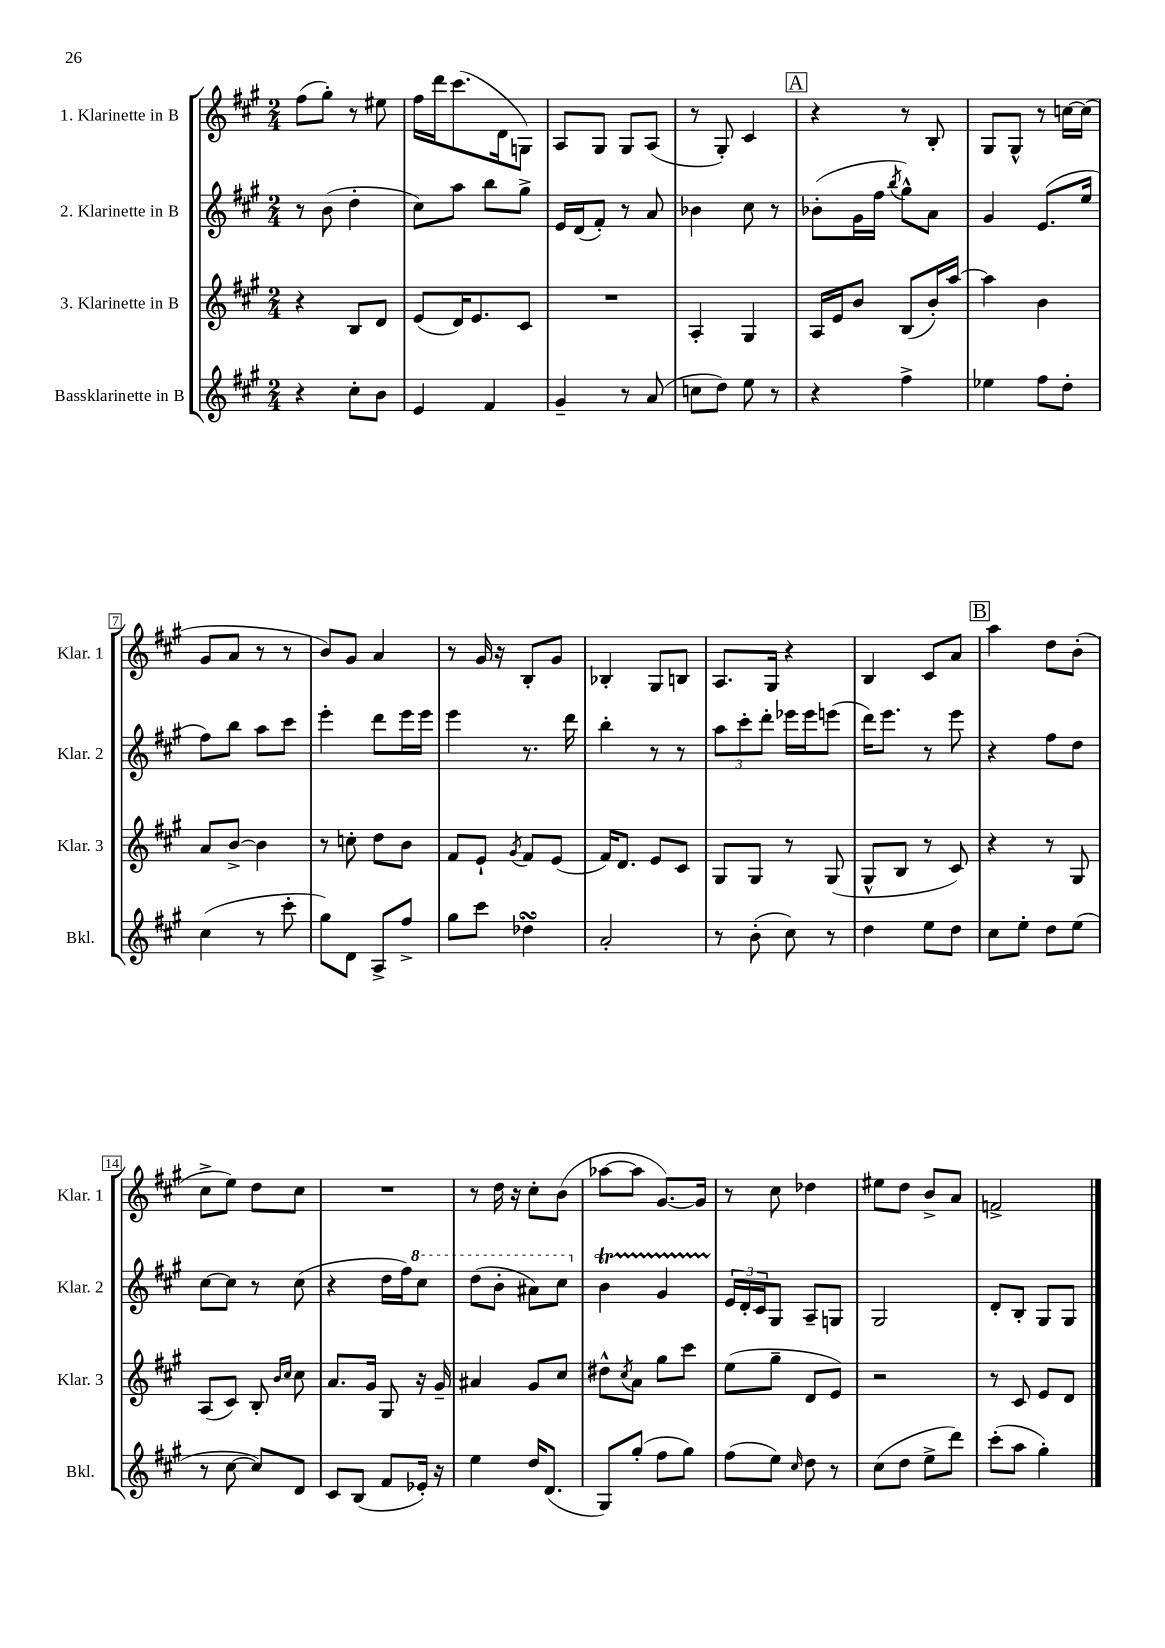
<<
\new StaffGroup <<
\new Staff = "s0" \with { instrumentName = "1. Klarinette in B" shortInstrumentName = "Klar. 1" } {
    \clef treble \key a \major \numericTimeSignature \time 2/4
    fis''8( gis''8-.) r8 eis''8 |
    fis''16 d'''16 cis'''8.( d'16 g8) |
    a8 gis8 gis8 a8( |
    r8 gis8-.) cis'4 |
    \mark \markup { \box "A" } r4 r8 b8-. |
    gis8 gis8-^ r8 c''16~ c''16( |
    gis'8 a'8 r8 r8 |
    b'8) gis'8 a'4 |
    r8 gis'16 r16 b8-. gis'8 |
    bes4-. gis8 b8 |
    a8. gis16 r4 |
    b4 cis'8 a'8 |
    \mark \markup { \box "B" } a''4 d''8 b'8-.( |
    cis''8-> e''8) d''8 cis''8 |
    R2 |
    r8 d''16 r16 cis''8-. b'8( |
    aes''8~ aes''8 gis'8.~) gis'16 |
    r8 cis''8 des''4 |
    eis''8 d''8 b'8-> a'8 |
    f'2-> \bar "|." |
}
\new Staff = "s1" \with { instrumentName = "2. Klarinette in B" shortInstrumentName = "Klar. 2" } {
    \clef treble \key a \major \numericTimeSignature \time 2/4
    r8 b'8( d''4-. |
    cis''8) a''8 b''8 gis''8-> |
    e'16 d'16( fis'8-.) r8 a'8 |
    bes'4 cis''8 r8 |
    \mark \markup { \box "A" } bes'8-.( gis'16 fis''16 \acciaccatura { b''8 } gis''8-^) a'8 |
    gis'4 e'8.( e''16 |
    fis''8) b''8 a''8 cis'''8 |
    e'''4-. d'''8 e'''16 e'''16 |
    e'''4 r8. d'''16 |
    b''4-. r8 r8 |
    \tuplet 3/2 { a''8 cis'''8-. d'''8-. } ees'''16 ees'''16 e'''8( |
    d'''16) e'''8. r8 e'''8 |
    \mark \markup { \box "B" } r4 fis''8 d''8 |
    cis''8~ cis''8 r8 cis''8( |
    r4 d''16 fis''16) \ottava #1 cis'''8 |
    d'''8( b''8-. ais''8) cis'''8 \ottava #0 |
    b'4\startTrillSpan gis'4 |
    \tuplet 3/2 { e'16\stopTrillSpan d'16-. cis'16 } gis8 a8-- g8 |
    gis2 |
    d'8-. b8-. gis8 gis8 \bar "|." |
}
\new Staff = "s2" \with { instrumentName = "3. Klarinette in B" shortInstrumentName = "Klar. 3" } {
    \clef treble \key a \major \numericTimeSignature \time 2/4
    r4 b8 d'8 |
    e'8( d'16) e'8. cis'8 |
    R2 |
    a4-. gis4 |
    \mark \markup { \box "A" } a16 e'16 b'8 b8( b'16-.) a''16~ |
    a''4 b'4 |
    a'8 b'8~-> b'4 |
    r8 c''8-. d''8 b'8 |
    fis'8 e'8-! \acciaccatura { gis'8 } fis'8 e'8( |
    fis'16) d'8. e'8 cis'8 |
    gis8 gis8 r8 gis8( |
    gis8-^ b8 r8 cis'8) |
    \mark \markup { \box "B" } r4 r8 gis8 |
    a8( cis'8) b8-. \grace { b'16 cis''16 } cis''8 |
    a'8. gis'16 gis8 r16 gis'16-- |
    ais'4 gis'8 cis''8 |
    dis''8-^ \acciaccatura { cis''8 } a'8 gis''8 cis'''8 |
    e''8( gis''8-- d'8 e'8) |
    r2 |
    r8 cis'8 e'8 d'8 \bar "|." |
}
\new Staff = "s3" \with { instrumentName = "Bassklarinette in B" shortInstrumentName = "Bkl." } {
    \clef treble \key a \major \numericTimeSignature \time 2/4
    r4 cis''8-. b'8 |
    e'4 fis'4 |
    gis'4-- r8 a'8( |
    c''8 d''8) e''8 r8 |
    \mark \markup { \box "A" } r4 fis''4-> |
    ees''4 fis''8 d''8-. |
    cis''4( r8 cis'''8-. |
    gis''8) d'8 a8-> fis''8-> |
    gis''8 cis'''8 des''4\turn |
    a'2-. |
    r8 b'8-.( cis''8) r8 |
    d''4 e''8 d''8 |
    \mark \markup { \box "B" } cis''8 e''8-. d''8 e''8( |
    r8 cis''8~ cis''8) d'8 |
    cis'8 b8( fis'8 ees'16-.) r16 |
    e''4 d''16 d'8.( |
    gis8) gis''8-.( fis''8 gis''8) |
    fis''8( e''8) \grace { cis''16 } d''8 r8 |
    cis''8( d''8 e''8-> d'''8) |
    cis'''8-.( a''8 gis''4-.) \bar "|." |
}
>>
>>
\layout { \context { \Score \override BarNumber.stencil = #(make-stencil-boxer 0.1 0.3 ly:text-interface::print) } }
